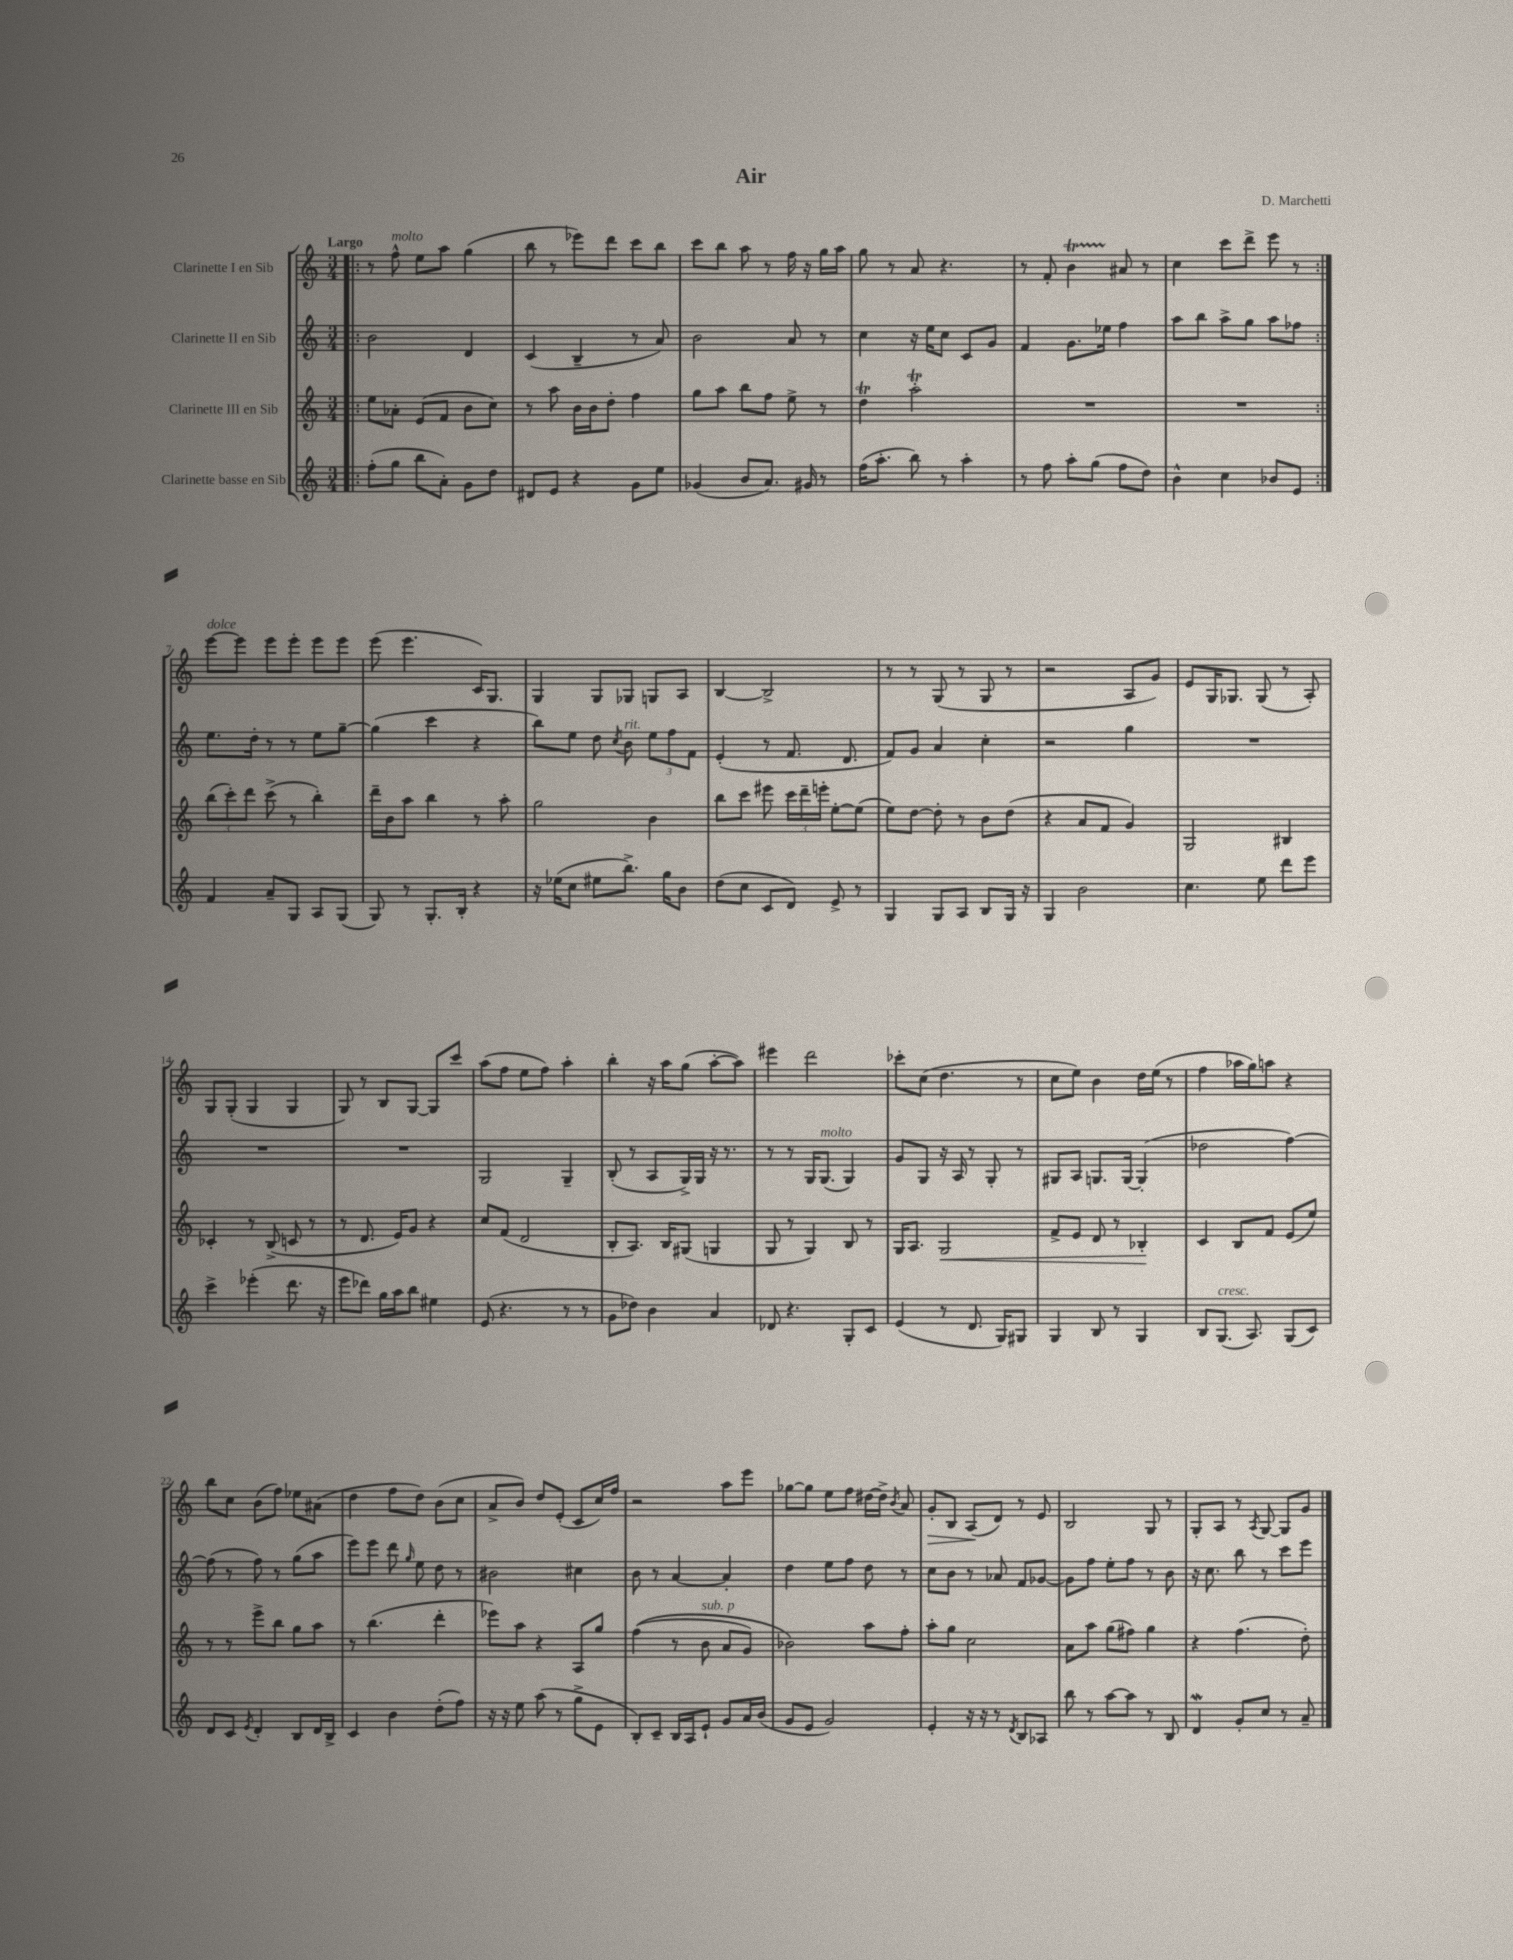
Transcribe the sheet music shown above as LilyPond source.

\header { title = "Air" composer = "D. Marchetti" }
<<
\new StaffGroup <<
\new Staff = "s0" \with { instrumentName = "Clarinette I en Sib" } {
    \clef treble \key c \major \numericTimeSignature \time 3/4 \tempo "Largo"
    \autoBeamOff \repeat volta 2 { \bar ".|:" r8 f''8-^^\markup { \italic "molto" } e''8[ a''8] g''4( |
    b''8 r8 ees'''8[) d'''8] c'''8[ b''8] |
    c'''8[ b''8] a''8 r8 f''16 r16 g''16[ a''16] |
    g''8 r8 a'8 r4. |
    r8 f'8-. b'4\startTrillSpan ais'8\stopTrillSpan r8 |
    c''4 c'''8[ d'''8]-> e'''8 r8 | }
    e'''8[~^\markup { \italic "dolce" } e'''8] e'''8[ e'''8]-. e'''8[ e'''8] |
    e'''8( e'''4. c'16[) g8.] |
    g4 g8[ ges8] g8[ a8] |
    b4~ b2-> |
    r8 r8 g8( r8 g8 r8 |
    r2 a8[ g'8]) |
    e'8[ g16 ges8.] ges8( r8 a8-.) |
    g8[ g8]-.( g4 g4 |
    g8) r8 b8[ g8]~ g8[ c'''8] |
    a''8[( f''8] e''8[ f''8]) a''4-. |
    b''4-. r16 a''16[ g''8]( a''8[~-. a''8]) |
    eis'''4 d'''2 |
    ces'''8[-. c''8]( d''4. r8 |
    c''8[ e''8]) b'4 d''16[ e''16]( r8 |
    f''4 aes''16[ g''16) a''8] r4 |
    b''8[ c''8] b'8[( f''8]) ees''8[ ais'8]( |
    d''4 f''8[ d''8]) b'8[( c''8] |
    a'8[-> b'8]) d''8[ e'8]-.( c'8[ c''16) f''16] |
    r2 a''8[ e'''8] |
    ges''8[~ ges''8] e''8[ f''8] dis''16[~ dis''16]-> \acciaccatura { b'8 } a'8 |
    g'8[-.\> b8] a8[\!( d'8]) r8 e'8 |
    b2 g8 r8 |
    g8[-. a8] r8 \acciaccatura { a8 } g8~ g8[ g'8] \bar "|." |
}
\new Staff = "s1" \with { instrumentName = "Clarinette II en Sib" } {
    \clef treble \key c \major \numericTimeSignature \time 3/4
    \autoBeamOff \repeat volta 2 { \bar ".|:" b'2 d'4 |
    c'4( b4-- r8 a'8) |
    b'2 a'8 r8 |
    c''4 r16 e''16[ c''8] c'8[ g'8] |
    f'4 g'8.[ ees''16] f''4 |
    a''8[ b''8] a''8[-> g''8] a''8[ fes''8] | }
    e''8.[ d''16]-. r8 r8 e''8[ g''8]~-- |
    g''4( c'''4 r4 |
    b''8[) e''8] d''8 \acciaccatura { c''8 } b'8^\markup { \italic "rit." } \tuplet 3/2 { e''8[ f''8 f'8] } |
    e'4-.( r8 f'8. d'8. |
    f'8[) g'8] a'4 c''4-. |
    r2 g''4 |
    R2. |
    R2. |
    R2. |
    g2 g4-- |
    b8-.( r8 a8[ g16->) g16] r16 r8. |
    r8 r8 g16[ g8.]^\markup { \italic "molto" }( g4) |
    g'8[ g8] r16 a16 r8 g8-. r8 |
    gis8[ a8] g8.[ g16]~ g4-.( |
    des''2 f''4~) |
    f''8( r8 f''8) r8 g''8[( a''8] |
    e'''8[) e'''8] d'''8 \grace { g''16 } e''8 d''8 r8 |
    bis'2 cis''4 |
    b'8 r8 a'4~ a'4-. |
    d''4 e''8[ f''8] d''8 r8 |
    c''8[ b'8] r8 aes'8 f'8[ ges'8]~ |
    ges'8[ f''8] e''8[-. f''8] r8 b'8 |
    r16 c''8. b''8 r8 c'''8[ e'''8] \bar "|." |
}
\new Staff = "s2" \with { instrumentName = "Clarinette III en Sib" } {
    \clef treble \key c \major \numericTimeSignature \time 3/4
    \autoBeamOff \repeat volta 2 { \bar ".|:" e''8[ aes'8]-. e'8[( f'8] b'8[ c''8]) |
    r8 a''8 b'16[ b'16 d''8]-. f''4 |
    g''8[ a''8] b''8[ f''8] e''8-> r8 |
    d''4\trill a''2-.\trill |
    R2. |
    R2. | }
    \tuplet 3/2 { b''8[( c'''8-.) d'''8] } c'''8->( r8 b''4-.) |
    d'''16[-- b'16 a''8] b''4 r8 a''8-. |
    g''2 b'4 |
    b''8[ c'''8] eis'''8 \tuplet 3/2 { c'''16[ d'''16-- e'''16]-. } e''8[~-. e''8]( |
    e''8[) d''8]~ d''8-. r8 b'8[ d''8]( |
    r4 a'8[ f'8] g'4) |
    g2 bis4 |
    ces'4-. r8 b8->( c'8 r8 |
    r8 d'8. e'16[) g'8] r4 |
    c''8[ f'8]( d'2 |
    b8[-. a8.]) b16[ gis8]( g4 |
    g8 r8 g4) b8 r8 |
    g16[ a8.] g2\< |
    f'8[-> e'8] d'8 r8 bes4-.\! |
    c'4 b8[ f'8] e'8[( e''8]) |
    r8 r8 e'''8[-> b''8] g''8[ a''8] |
    r8 b''4.( d'''4-. |
    ees'''8[) a''8] r4 a8[ g''8] |
    f''4(\( r8 b'8^\markup { \italic "sub. p" } a'8[ g'8]) |
    bes'2\) a''8[ f''8]-. |
    a''8[-. g''8] c''2 |
    a'8[ a''8] g''8[( fis''8]) g''4 |
    r4 f''4.( d''8-.) \bar "|." |
}
\new Staff = "s3" \with { instrumentName = "Clarinette basse en Sib" } {
    \clef treble \key c \major \numericTimeSignature \time 3/4
    \autoBeamOff \repeat volta 2 { \bar ".|:" f''8[-.( g''8] b''8[ a'8]-.) g'8[ d''8] |
    dis'8[ e'8] r4 g'8[ e''8] |
    ges'4( b'8[ a'8.]) gis'16 r8 |
    f''16[( a''8.]-. b''8) r8 a''4-. |
    r8 f''8 a''8[-. g''8]( f''8[ d''8]) |
    b'4-^ c''4 bes'8[ e'8] | }
    f'4 a'8[-- g8] a8[ g8]( |
    g8) r8 g8.[-. b16]-. r4 |
    r16 ees''16[( c''8] eis''8[ b''8.]->) g''16[ b'8] |
    d''8[( c''8] c'8[ d'8]) e'8-> r8 |
    g4 g8[ a8] b8[ g16] r16 |
    g4 b'2 |
    c''4. e''8 d'''8[ e'''8] |
    c'''4-> ees'''4-.( d'''8. r16 |
    e'''8[ des'''8]) g''16[ a''16 b''8] eis''4 |
    e'8( r4. r8 r8 |
    g'8[ des''8]) b'4 a'4 |
    des'8 r4. g8[-. c'8] |
    e'4( r8 d'8. g16[) gis8] |
    g4 b8 r8 g4 |
    b8[ g8.]^\markup { \italic "cresc." }( a8.) g8[( c'8]) |
    d'8[ c'8] \acciaccatura { e'8 } d'4-. b8[ d'16 b16]-> |
    c'4 b'4 d''8[-.( f''8]) |
    r16 r16 e''8 a''8( r8 g''8[-> e'8] |
    b8[-.) c'8]-- b16[ a16 e'8]-! g'8[ a'16 b'16]( |
    g'8[ e'8] g'2) |
    e'4-. r16 r16 r8 \acciaccatura { d'8 } b8[ aes8] |
    b''8 r8 a''8[~ a''8] r8 b8 |
    d'4\mordent g'8[-. c''8] r8 a'8-- \bar "|." |
}
>>
>>
